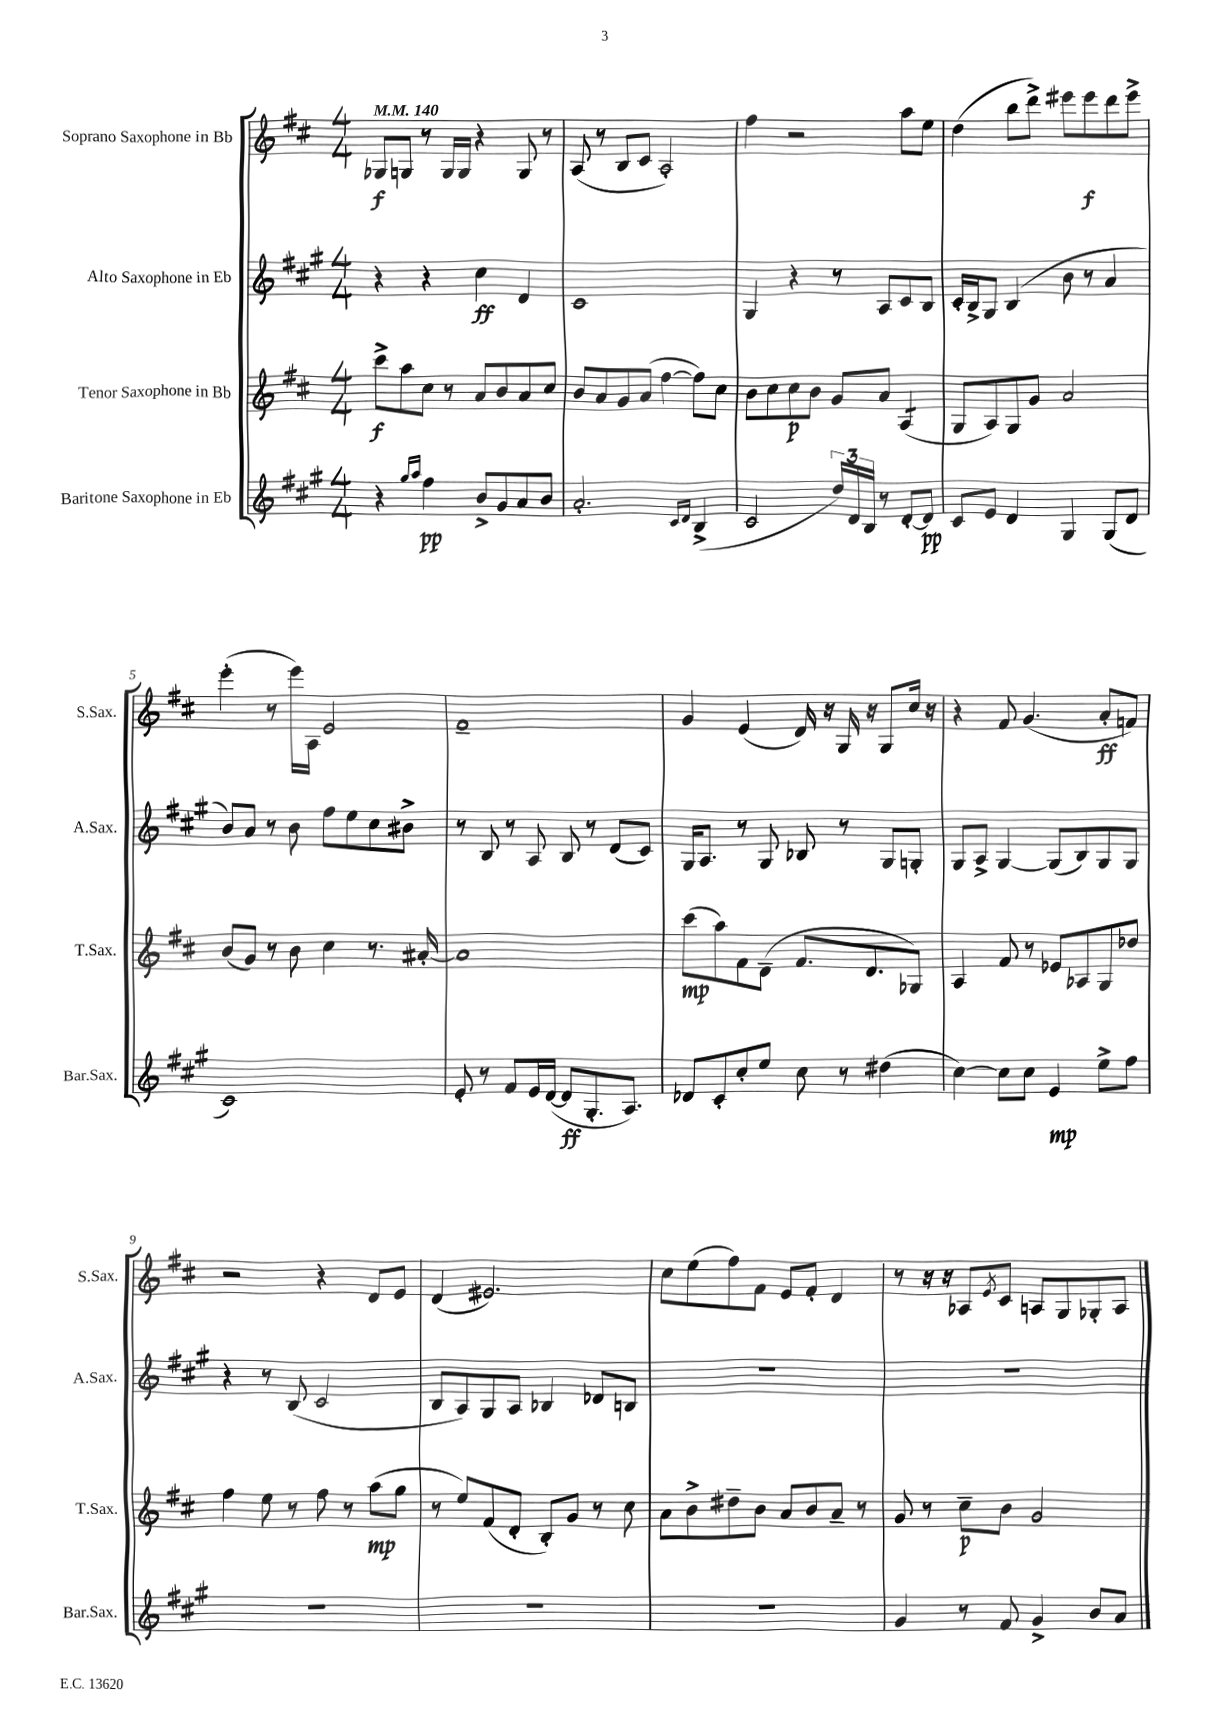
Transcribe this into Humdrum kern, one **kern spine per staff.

**kern	**kern	**kern	**kern
*staff4	*staff3	*staff2	*staff1
*clefG2	*clefG2	*clefG2	*clefG2
*k[f#c#g#]	*k[f#c#]	*k[f#c#g#]	*k[f#c#]
*M4/4	*M4/4	*M4/4	*M4/4
*MM140	*MM140	*MM140	*MM140
4r	8ccc#^	4r	8G-
.	8aa	.	8G
16qqgg#	.	.	.
16qqaa	.	.	.
4ff#	8cc#	4r	8r
.	8r	.	16G
.	.	.	16G
8b^	8a	4cc#	4r
8g#	8b	.	.
8a	8a	4d	8G
8b	8cc#	.	8r
=	=	=	=
2.a'	8b	1c#	(8A
.	8a	.	8r
.	8g	.	8B
.	(8a	.	8c#
.	[4ff#	.	2A')
16qqc#	.	.	.
16qqd	.	.	.
(4B^	8ff#])	.	.
.	8cc#	.	.
=	=	=	=
2c#	8b	4G#	4ff#
.	8cc#	.	.
.	8cc#	4r	2r
.	8b	.	.
24dd)	8g	8r	.
24d	.	.	.
24B	.	.	.
8r	8a	8A	.
[8d'	(4A	8c#	8aa
8d]	.	8B	8ee
=	=	=	=
8c#	8G	16c#'	(4dd
.	.	16B^	.
8e	8A)	8G#	.
4d	8G	(4B	8bb
.	8g	.	8ddd^)
4G#	2a	8b	8eee#
.	.	8r	8eee#
(8G#	.	4a	8ddd
8d	.	.	8eee#^
=	=	=	=
1c#)	(8b	8b)	(4eee'
.	8g)	8a	.
.	8r	8r	8r
.	8b	8b	16eee)
.	.	.	16A
.	4cc#	8ff#	2e
.	.	8ee	.
.	8.r	8cc#	.
.	.	8b#^	.
.	[16a#'	.	.
=	=	=	=
8e'	1a#]	8r	1f#~
8r	.	8B	.
8f#	.	8r	.
16e	.	8A	.
([16d	.	.	.
8d]	.	8B	.
8.G#'	.	8r	.
.	.	(8d	.
8.A)	.	.	.
.	.	8c#)	.
=	=	=	=
8d-	(8ccc#	16G#	4g
.	.	8.A	.
8c#'	8aa)	.	.
8cc#'	8f#	8r	(4e
8ee	(8d~	8G#	.
8cc#	8.f#	8B-	16d)
.	.	.	16r
8r	.	8r	16G
.	8.d	.	16r
(4dd#	.	8G#	8G
.	8G-)	8G'	16cc#
.	.	.	16r
=	=	=	=
[4cc#)	4A	8G#	4r
.	.	8A^	.
8cc#]	8f#	[4G#	8f#
8cc#	8r	.	(4.g
4e	8e-	(8G#]	.
.	8A-	8B)	.
8ee^	8G	8G#	8a'
8ff#	8dd-	8G#	8f)
=	=	=	=
1r	4ff#	4r	2r
.	8ee	8r	.
.	8r	(8B	.
.	8ff#	2c#	4r
.	8r	.	.
.	(8aa	.	8d
.	8gg	.	8e
=	=	=	=
1r	8r	8B	(4d
.	8ee)	8A)	.
.	(8f#	8G#	2.e#)
.	8d'	8A	.
.	8B')	4B-	.
.	8g	.	.
.	8r	8d-	.
.	8cc#	8B	.
=	=	=	=
1r	8a	1r	8cc#
.	8b^	.	(8ee
.	8dd#~	.	8ff#)
.	8b	.	8f#
.	8a	.	8e
.	8b	.	8f#'
.	8a~	.	4d
.	8r	.	.
=	=	=	=
4g#	8g	1r	8r
.	8r	.	16r
.	.	.	16r
8r	8cc#~	.	8A-
.	.	.	8qe
8f#	8b	.	8c#
4g#^	2g	.	8A
.	.	.	8G
8b	.	.	8G-'
8a	.	.	8A
==	==	==	==
*-	*-	*-	*-
